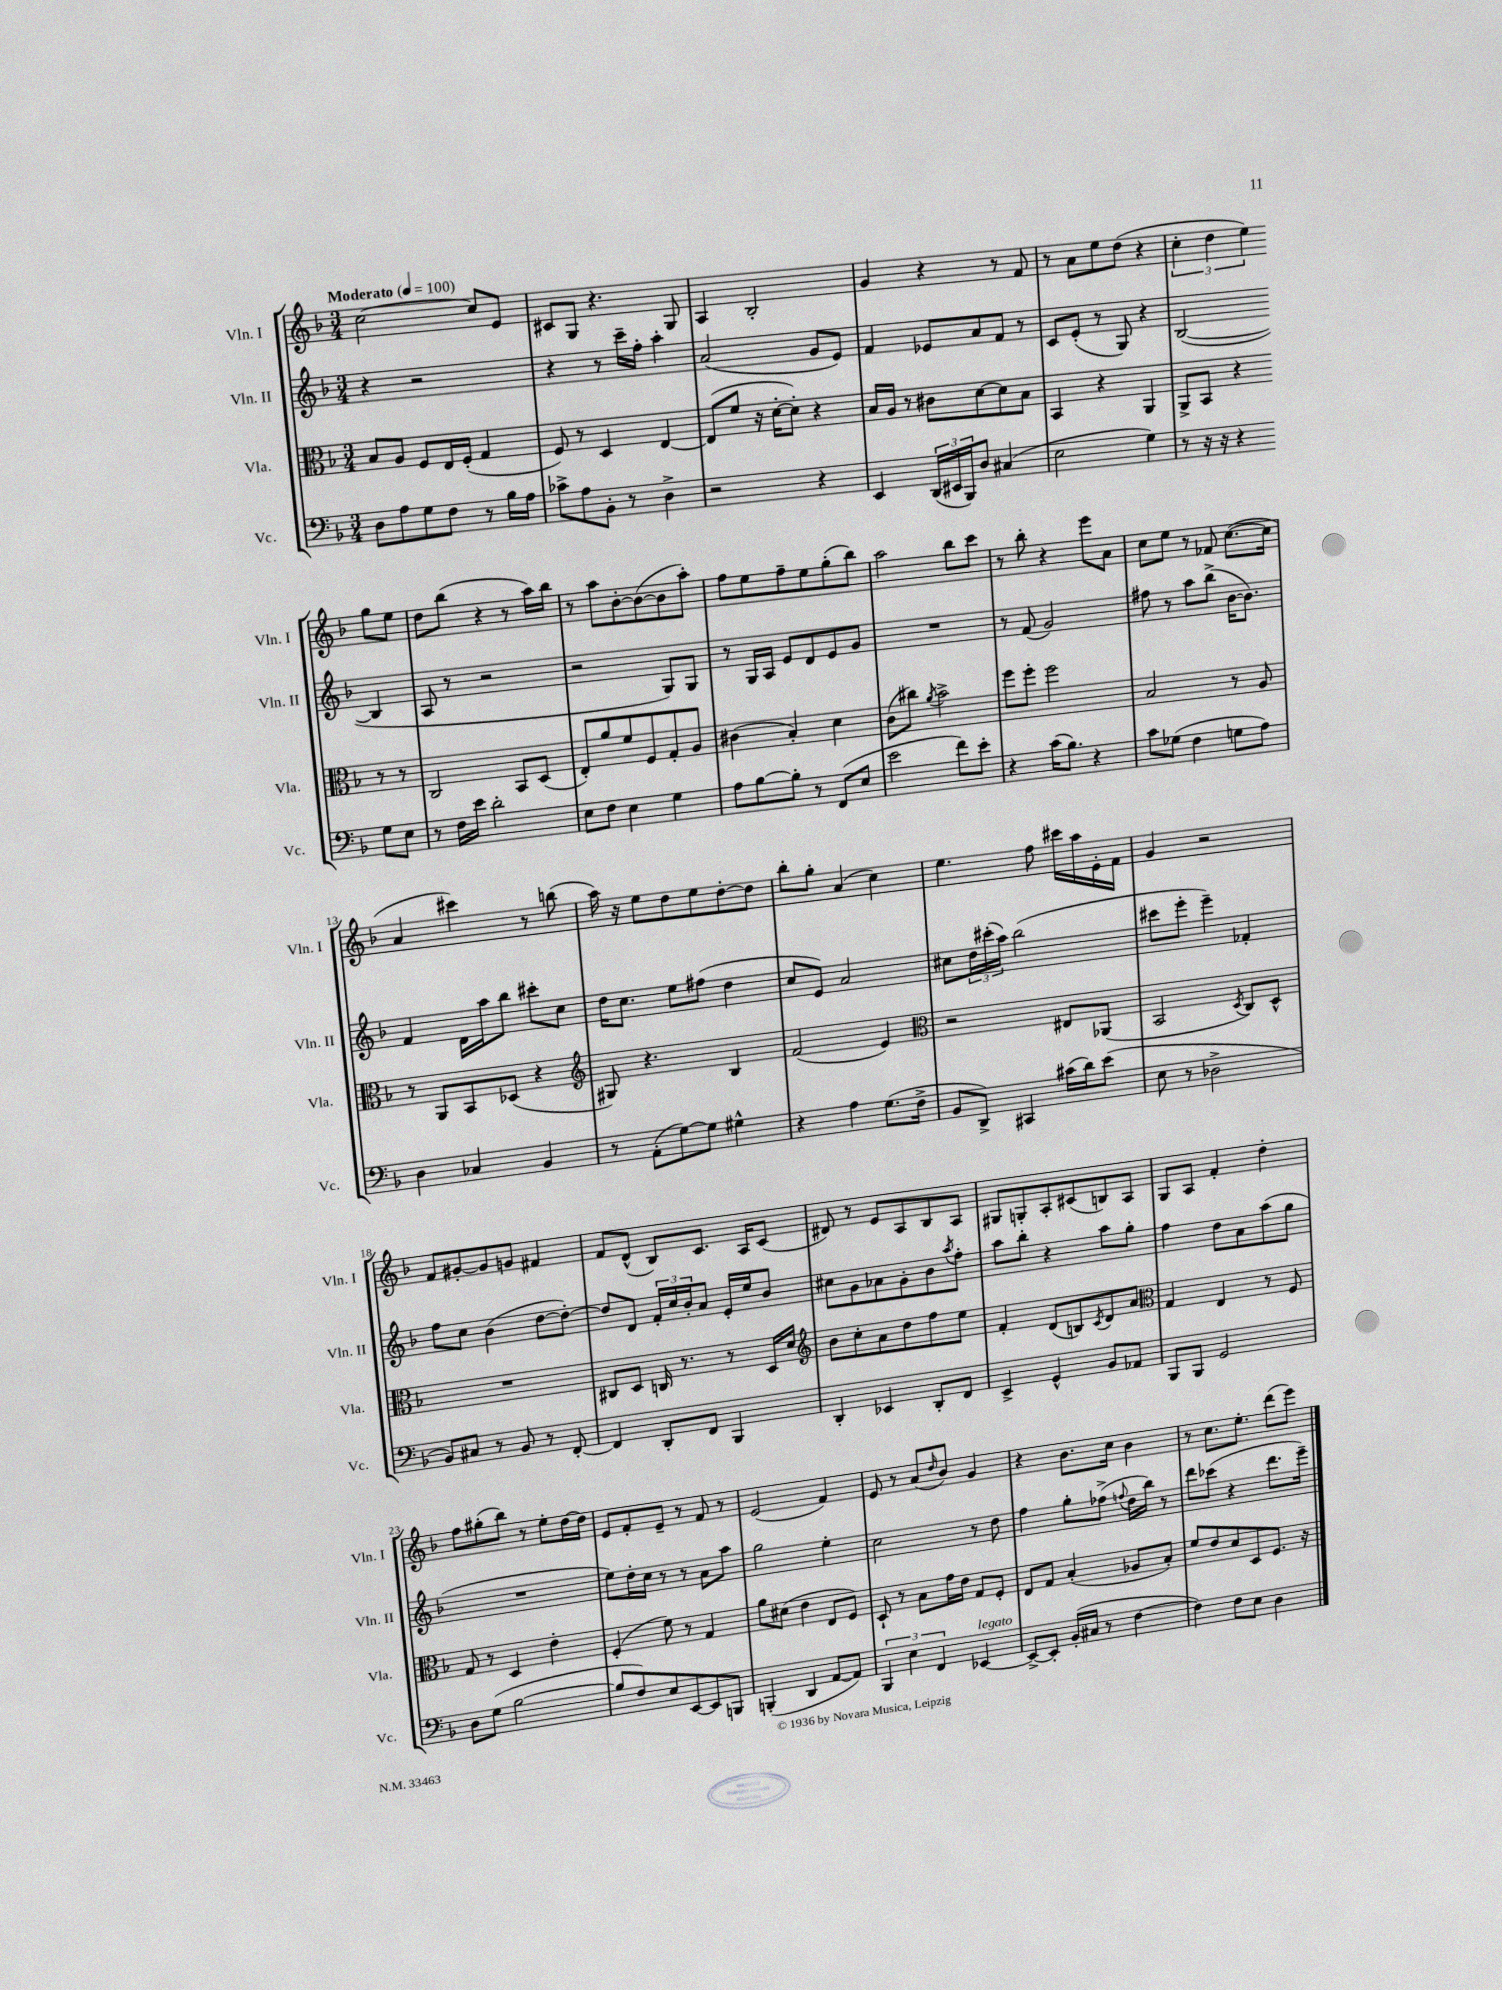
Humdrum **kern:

**kern	**kern	**kern	**kern
*part4	*part3	*part2	*part1
*staff4	*staff3	*staff2	*staff1
*I"Vc.	*I"Vla.	*I"Vln. II	*I"Vln. I
*I'Vc.	*I'Vla.	*I'Vln. II	*I'Vln. I
*clefF4	*clefC3	*clefG2	*clefG2
*k[b-]	*k[b-]	*k[b-]	*k[b-]
*M3/4	*M3/4	*M3/4	*M3/4
*MM100	*MM100	*MM100	*MM100
=1	=1	=1	=1
!	!	!	!LO:TX:a:B:t=Moderato
8D\L	8B-/L	4r	[2cc\
8A\	8A/J	.	.
8G\	8F/L	2r	.
8F\J	16E/L	.	.
.	(16F'/JJ	.	.
8r	4G/	.	8cc/L]
16B-\LL	.	.	8e/J
16A\JJ	.	.	.
=2	=2	=2	=2
8c-X^\L	8F/)	4r	8c#X/L
8A\	8r	.	8G/J
8BB-'\J	4D/	8r	4.r
8r	.	16ccc~\LL	.
.	.	16ff'\JJ	.
4D^\	[4E/	4aa'\	.
.	.	.	8G/
=3	=3	=3	=3
2r	(8E/L]	(2a/	4A/
.	8f/J	.	.
.	16r	.	2B-'/
.	[16d'\KL	.	.
.	8d'\J])	.	.
4r	4r	8g/L	.
.	.	8e/J)	.
=4	=4	=4	=4
4EE/	16B-/LL	4f/	4g/
.	16A/JJ	.	.
.	8r	.	.
(24DD/LL	8c#X\L	8e-X/L	4r
24EE#X/	.	.	.
24BBB-/J)	.	.	.
8D/J	[8d\	8a/	.
(4C#X/	8d\]	8f/J	8r
.	8B-\J	8r	8f/
=5	=5	=5	=5
2E\	4BB-/	8c/L	8r
.	.	(8e'/J	8a\L
.	4r	8r	8ee\
.	.	8G/)	(8dd\J
4G\)	4AA/	4r	4r
=6	=6	=6	=6
8r	8AA^/L	([2B-/	6cc'\
16r	8BB-/J	.	.
.	.	.	6dd\
16r	.	.	.
4r	4r	.	.
.	.	.	6ee\)
8G\L	8r	4B-/]	8gg\L
8E\J	8r	.	8ee\J
!!LO:LB:g=z
=7	=7	=7	=7
8r	2C/	8A/	8dd\L
16F\LL	.	8r	(8bb-\J
16e\JJ	.	.	.
2d'\	.	2r	4r
.	8BB-/L	.	8r
.	(8D/J	.	16aa\LL)
.	.	.	16bb-\JJ
=8	=8	=8	=8
8E\L	8E'/L)	2r	8r
8F\J	8a/	.	8aa\L
4E\	8f/	.	[8b-'\
.	8F/	.	(8b-\_
4G\	8G'/	8G/L)	8b-\]
.	8A/J	8G/J	8aa'\J)
=9	=9	=9	=9
8A\L	(4c#X\	8r	8ff\L
[8B-\	.	16G/LL	8ee\
.	.	16A/JJ	.
8B-'\J]	4B-'/)	8e/L	8ff~\
8r	.	8d/	8ee\
(8FF/L	4d\	8e/	(8gg'\
8E/J	.	8g/J	8bb-\J)
=10	=10	=10	=10
2e\	(8c\L	2.r	2aa\
.	8cc#X\J)	.	.
.	8qa/	.	.
.	2b-^\	.	.
8f\L)	.	.	8bb-\L
8e'\J	.	.	8ccc\J
=11	=11	=11	=11
4r	8ff\L	8r	8r
.	8ff'\J	(8f/	8bb-'\
(16c\KL	2ff\	2g/)	4r
8.B-\J)	.	.	.
4r	.	.	8eee\L
.	.	.	8a\J
=12	=12	=12	=12
8c\L	2B-/	8ff#X\	8cc\L
(8G-X\J	.	8r	8ee\J
4F\	.	8aa\L	8r
.	.	(8bb-^\J	8f-X/
8Gn\L	8r	[16b-\KL	([8.cc\L
.	.	8.b-\J])	.
8A\J)	8A/	.	.
.	.	.	16cc\Jk]
!!LO:LB:g=z
=13	=13	=13	=13
4D\	8r	4f/	4a/
.	8AA/L	.	.
4C-X/	8BB-/	16d\LL	4ccc#X\)
.	.	16aa\J	.
.	(8D-X/J	8bb-\J	.
4BB-/	4r	8ccc#X'\L	8r
.	.	8cc\J	(8bbn\
=14	=14	=14	=14
*	*clefG2	*	*
8r	8G#X/)	16dd\KL	16aa\)
.	.	8.cc\J	16r
(8AA'\L	4.r	.	8ee\L
[8G\)	.	8ee\L	8dd\
8G\J]	.	(8ff#X\J	8ee\
4G#X^^\	4B-/	4dd\	[8dd'\
.	.	.	8dd\J]
=15	=15	=15	=15
4r	(2f/	8cc/L	8bb-'\L
.	.	8e/J)	8gg'\J
4A\	.	2a/	(4a/
(8.G\L	4e/)	.	4cc\)
16F^\Jk	.	.	.
=16	=16	=16	=16
*	*clefC3	*	*
8BB-/L	2r	8cc#X\L	4.ee\
8DD^/J)	.	24dd\L	.
.	.	(24ccc#X'\	.
.	.	24aa\JJ)	.
4CC#X/	.	(2bb-\	.
.	.	.	8ff\
(16c#X\LL	8E#X/L	.	16ccc#X\LL
16d\J)	.	.	16aa\
(8e\J	(8AA-X/J	.	16e'\
.	.	.	16f\JJ
=17	=17	=17	=17
8E\	2BB-/	8ccc#X\L	4g/
8r	.	8eee'\J	.
2D-X^\	.	4eee~\)	2r
.	8qD/	.	.
.	8C/L)	4f-X'/	.
.	8D^^/J	.	.
!!LO:LB:g=z
=18	=18	=18	=18
8BB-/L)	2.r	8ff\L	8f/L
8C#X/J	.	8cc\J	[8g#X'/
8r	.	(4b-\	8g#/]
8BB-/	.	.	8gn/J
8r	.	[8dd\L	4f#X/
[8FF'/	.	8dd'\J_)	.
=19	=19	=19	=19
4FF/]	8C#X/L	8dd/L]	8f/L
.	8D/J	8d/J	(8d^^/J
8DD'/L	16Cn/	24f'/LL	8B-/L)
.	.	24cc/	.
.	8.r	.	.
.	.	24b-'/J	.
8FF/J	.	8a/J	8.c/J
4BBB-/	8r	16e'/LL	.
.	.	16ee/J	16A/KL
.	16D/LL	8b-/J	(8c/J
.	16d/JJ	.	.
=20	=20	=20	=20
*	*clefG2	*	*
4DD'/	8b-\L	8cc#X\L	8d#X/)
.	8cc'\	8g\	8r
4EE-X/	8a\	8a-X\	8e/L
.	8dd\	8g'\	8A/
8DD'/L	8ff\	8b-\	8B-/
.	.	8qaa/	.
8FF/J	8ee\J	8ff'\J	8A/J
=21	=21	=21	=21
4EE^/	4f'/	8aa\L	8G#X/L
.	.	8bb-'\J	8Gn'/
4GG^^/	(8d/L	4r	8A'/
.	8Bn/)	.	(8c#X/
.	8qc/	.	.
8BB-/L	8d/	8aa\L	8Bn/)
8AA-X/J	8a/J	8gg'\J	8A/J
=22	=22	=22	=22
*	*clefC3	*	*
8BBB-/L	4G/	4ff\	8G/L
8BBB-/J	.	.	8A/J
2GG/	4E/	8dd\L	4f'/
.	.	8a\	.
.	8r	(8aa\	4dd'\
.	8F/	8gg\J	.
!!LO:LB:g=z
=23	=23	=23	=23
8D\L	8G/	2.r	8ff\L
(8G\J	8r	.	(8gg#X'\
[2B-\	4D/	.	8bb-\J)
.	.	.	8r
.	4e'\	.	8ee'\L
.	.	.	[16dd\L
.	.	.	16dd\JJ]
=24	=24	=24	=24
8B-/L]	(4F'/	8ee\L)	8e/L
8F/)	.	16dd'\L	8f'/
.	.	16cc\JJ	.
8E/	8f\)	8r	8e~/J
[8EE/	8r	8r	8r
8EE/]	4G/	8a\L	8f/
8BBBn/J	.	8aa\J	8r
=25	=25	=25	=25
(4BBBn'/	8a\L	2gg\	(2e/
.	(8d#X\J	.	.
4DD/	4e\	.	.
[8AA/L	8E/L	4ee'\	4f/)
8AA/J])	8F/J)	.	.
=26	=26	=26	=26
6BBB-/	8D`/	2cc\	8e/
.	8r	.	8r
6E\	.	.	.
.	8B-\L	.	(8a/L
6FF/	.	.	.
.	.	.	16qqdd/
.	16g\L	.	8b-/J)
.	16e\JJ	.	.
!LO:TX:a:i:t=legato	!	!	!
[4EE-X/	8G/L	8r	4g/
.	8F'/J	8dd\	.
=27	=27	=27	=27
8EE-^/L_	8E/L	4ff\	4r
8EE-'/J]	8G/J	.	.
(16BB-'/LL	(4B-'/	8gg'\L	8.b-\L
16C#X/JJ	.	.	.
8r	.	(8ff-X^\J	.
.	.	.	16cc\Jk
.	.	8qqffn/	.
[4F\	8A-X/L	16dd\LL	4b-\
.	.	16bb-\JJ)	.
.	8B-'/J)	8r	.
=28	=28	=28	=28
4F\])	8f/L	8ddd\L	8r
.	8e/	(8ccc-X\J	8.cc\L
8F\L	8d/	4r	.
.	.	.	8.ee'\J
8E\J	8D/	.	.
4D\	8.F/J	8.ddd\L	(8ddd\L
.	.	.	8eee\J)
.	16r	16eee~\Jk)	.
==	==	==	==
*-	*-	*-	*-
